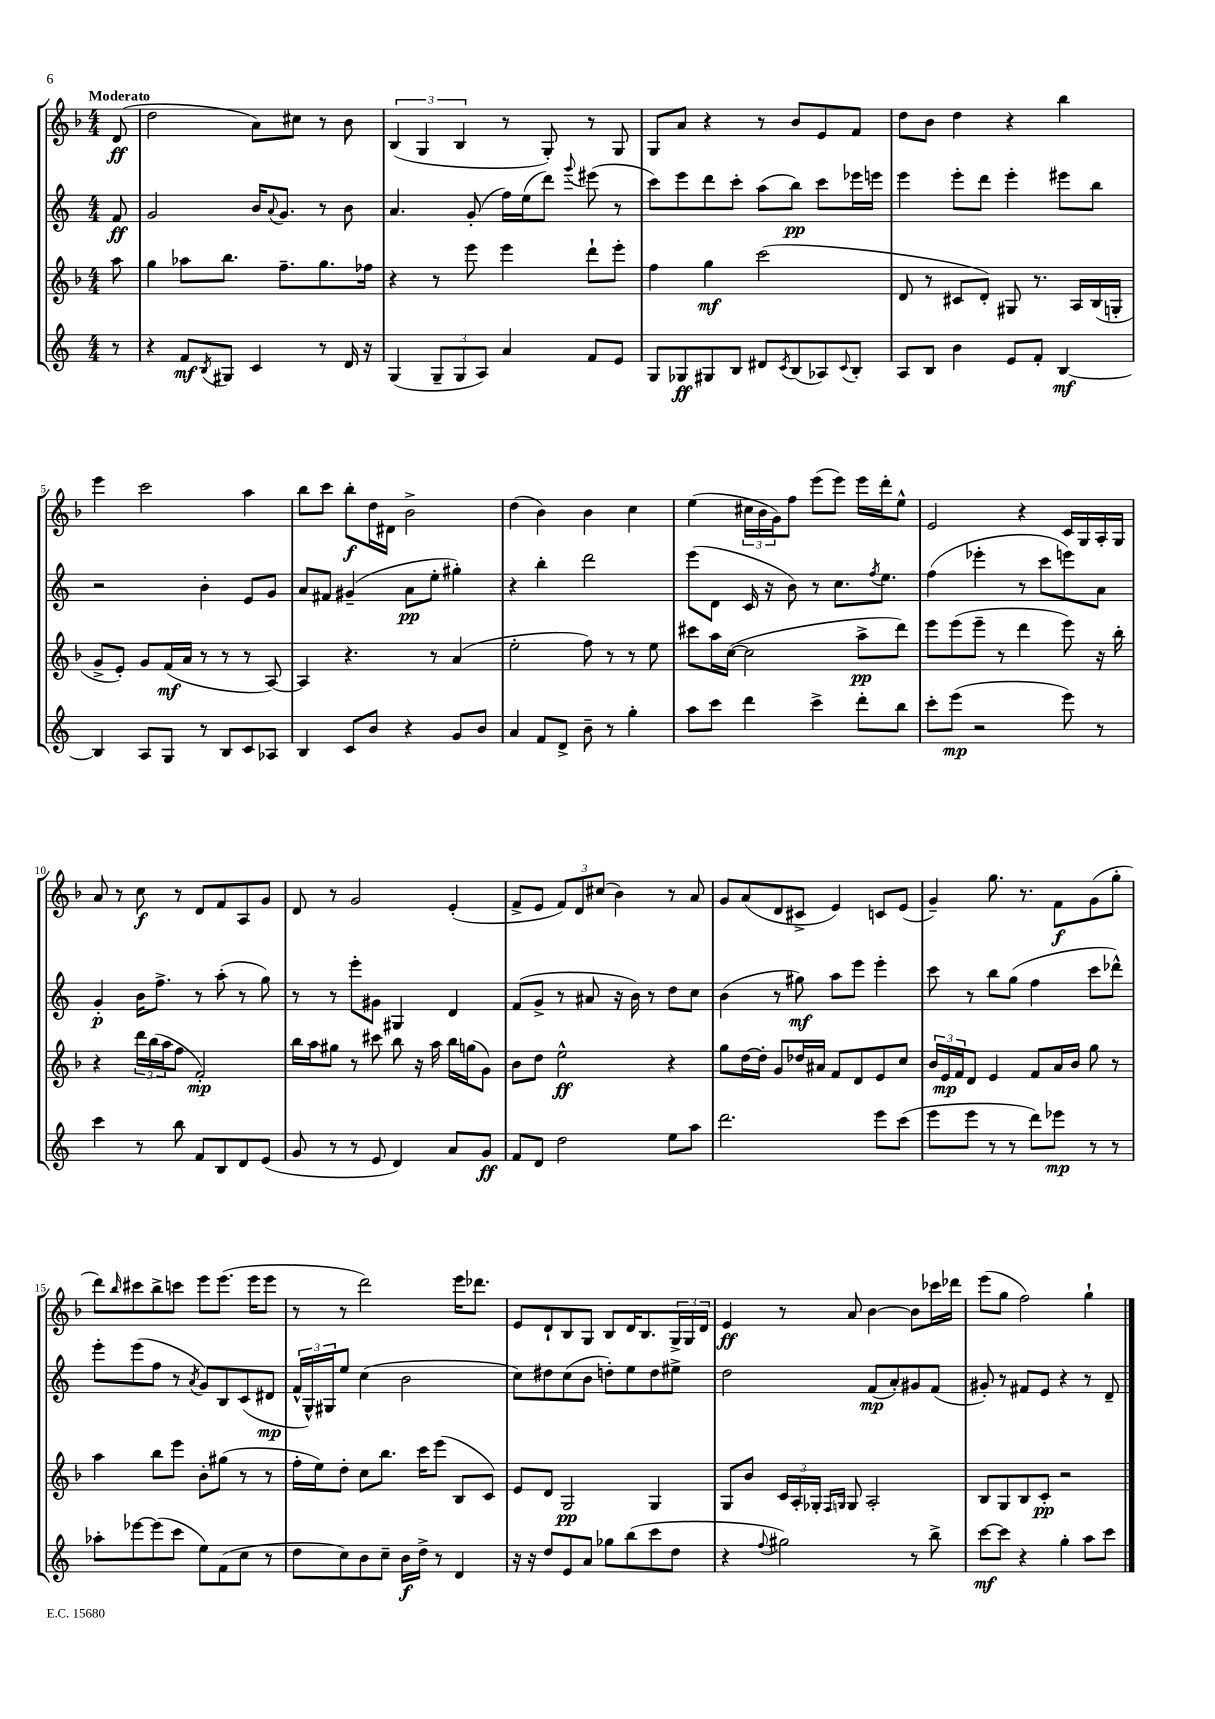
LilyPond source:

<<
\new StaffGroup <<
\new Staff = "s0" {
    \clef treble \key f \major \numericTimeSignature \time 4/4 \partial 8 \tempo "Moderato"
    d'8\ff( |
    d''2 a'8) cis''8 r8 bes'8 |
    \tuplet 3/2 { bes4( g4 bes4 } r8 g8-.) r8 g8 |
    g8 a'8 r4 r8 bes'8 e'8 f'8 |
    d''8 bes'8 d''4 r4 bes''4 |
    e'''4 c'''2 a''4 |
    bes''8 c'''8 bes''8-.\f d''16 dis'16 bes'2-> |
    d''4( bes'4) bes'4 c''4 |
    e''4( \tuplet 3/2 { cis''16 bes'16 g'16) } f''8 e'''8( e'''8) e'''16 d'''16-. e''8-^ |
    e'2 r4 c'16 g16 a16-. g16 |
    a'8 r8 c''8\f r8 d'8 f'8 a8 g'8 |
    d'8 r8 g'2 e'4-.( |
    f'8-> e'8 \tuplet 3/2 { f'8) d'8 cis''8( } bes'4) r8 a'8 |
    g'8 a'8( d'8 cis'8-> e'4) c'8 e'8( |
    g'4--) g''8. r8. f'8\f g'8( g''8-. |
    d'''8) \grace { bes''16 } cis'''8 bes''8-> c'''8 e'''8 e'''8.( e'''16 e'''8 |
    r8 r8 d'''2) e'''16 des'''8. |
    e'8 d'8-! bes8 g8 bes8 d'16 bes8. \tuplet 3/2 { g16-> g16 d'16 } |
    e'4\ff r8 a'8 bes'4~ bes'8 ces'''16 des'''16 |
    e'''8( g''8 f''2) g''4-! \bar "|." |
}
\new Staff = "s1" {
    \clef treble \key c \major \numericTimeSignature \time 4/4 \partial 8
    f'8\ff |
    g'2 b'16 \appoggiatura { a'8 } g'8. r8 b'8 |
    a'4. g'8-.( f''16) e''16( d'''8) \appoggiatura { g'''8 } eis'''8( r8 |
    c'''8) e'''8 d'''8 c'''8-. a''8( b''8\pp) c'''8 ees'''16 e'''16 |
    e'''4 e'''8-. d'''8 e'''4-. eis'''8 b''8 |
    r2 b'4-. e'8 g'8 |
    a'8 fis'8 gis'4--( a'8\pp e''8-. gis''4-.) |
    r4 b''4-. d'''2 |
    e'''8( d'8 c'16 r16 b'8) r8 c''8. \acciaccatura { f''8 } e''8. |
    f''4( ees'''4-. r8 c'''8 e'''8) a'8 |
    g'4-.\p b'16 f''8.-> r8 a''8-.( r8 g''8) |
    r8 r8 e'''8-. gis'8 gis4 d'4 |
    f'8( g'8-> r8 ais'8 r16 b'16) r8 d''8 c''8 |
    b'4( r8 gis''8\mf) a''8 e'''8 e'''4-. |
    c'''8 r8 b''8 g''8( f''4 c'''8 des'''8-^) |
    e'''8-. e'''8( f''8 r8 \acciaccatura { a'8 } g'8) b8 c'8( dis'8\mp |
    \tuplet 3/2 { f'16-^ g16-^) gis16 } e''8 c''4( b'2 |
    c''8) dis''8 c''8( b'8 d''8-.) e''8 d''8 eis''8-> |
    d''2 f'8\mp( a'8-.) gis'8 f'8( |
    gis'8-.) r8 fis'8 e'8 r4 r8 d'8-- \bar "|." |
}
\new Staff = "s2" {
    \clef treble \key f \major \numericTimeSignature \time 4/4 \partial 8
    a''8 |
    g''4 aes''8 bes''8. f''8.-- g''8. fes''16 |
    r4 r8 e'''8 e'''4 d'''8-! e'''8-. |
    f''4 g''4\mf c'''2( |
    d'8 r8 cis'8 d'8-.) gis8 r8. a16 bes16( g16-. |
    g'8-> e'8-.) g'8 f'16\mf( a'16 r8 r8 r8 a8~) |
    a4 r4. r8 a'4( |
    e''2-. f''8) r8 r8 e''8 |
    cis'''8 a''16 c''16~( c''2 a''8->\pp d'''8) |
    e'''8 e'''8( e'''8-- r8 d'''4 e'''8) r16 bes''16-. |
    r4 \tuplet 3/2 { d'''16 bes''16( a''16 } f''8 f'2-.\mp) |
    bes''16 a''16 gis''8 r8 cis'''8 bes''8 r16 a''16 bes''16 g''16( g'8) |
    bes'8 d''8 e''2-^\ff r4 |
    g''8 d''16~ d''16-. g'8 des''16 ais'16 f'8 d'8 e'8 c''8 |
    \tuplet 3/2 { bes'16 e'16\mp f'16 } d'8 e'4 f'8 a'16 bes'16 g''8 r8 |
    a''4 bes''8 e'''8 bes'8-. gis''8( r8 r8 |
    f''16-. e''16) d''8-. c''8 bes''8. c'''16 e'''8( bes8 c'8) |
    e'8 d'8 g2\pp g4 |
    g8 bes'8 \tuplet 3/2 { c'16 a16-. ges16-. } \grace { f16 g16 } g8 a2-. |
    bes8 g8 bes8 c'8-.\pp r2 \bar "|." |
}
\new Staff = "s3" {
    \clef treble \key c \major \numericTimeSignature \time 4/4 \partial 8
    r8 |
    r4 f'8\mf \acciaccatura { b8 } gis8 c'4 r8 d'16 r16 |
    g4( \tuplet 3/2 { g8-- g8 a8) } a'4 f'8 e'8 |
    g8 ges8\ff gis8 b8 dis'8 \acciaccatura { c'8 } b8( aes8) \appoggiatura { c'8 } b8-. |
    a8 b8 b'4 e'8 f'8-. b4~\mf |
    b4 a8 g8 r8 b8 c'8 aes8 |
    b4 c'8 b'8 r4 g'8 b'8 |
    a'4 f'8 d'8-> b'8-- r8 g''4-. |
    a''8 c'''8 d'''4 c'''4-> d'''8-. b''8 |
    c'''8-. e'''8\mp( r2 e'''8) r8 |
    c'''4 r8 b''8 f'8 b8 d'8 e'8( |
    g'8 r8 r8 e'8 d'4) a'8 g'8\ff |
    f'8 d'8 d''2 e''8 a''8 |
    d'''2. e'''8 c'''8( |
    e'''8 e'''8 r8 r8 d'''8) ees'''8\mp r8 r8 |
    aes''8-. ees'''8~ ees'''8( c'''8 e''8) f'8( c''8 r8 |
    d''8 c''8) b'8 c''8-- b'16\f d''16-> r8 d'4 |
    r16 r16 d''8 e'8 a'8 ges''8 b''8( c'''8 d''8 |
    r4 \appoggiatura { f''8 } gis''2) r8 b''8-> |
    c'''8~\mf c'''8 r4 g''4-. a''8 c'''8 \bar "|." |
}
>>
>>
